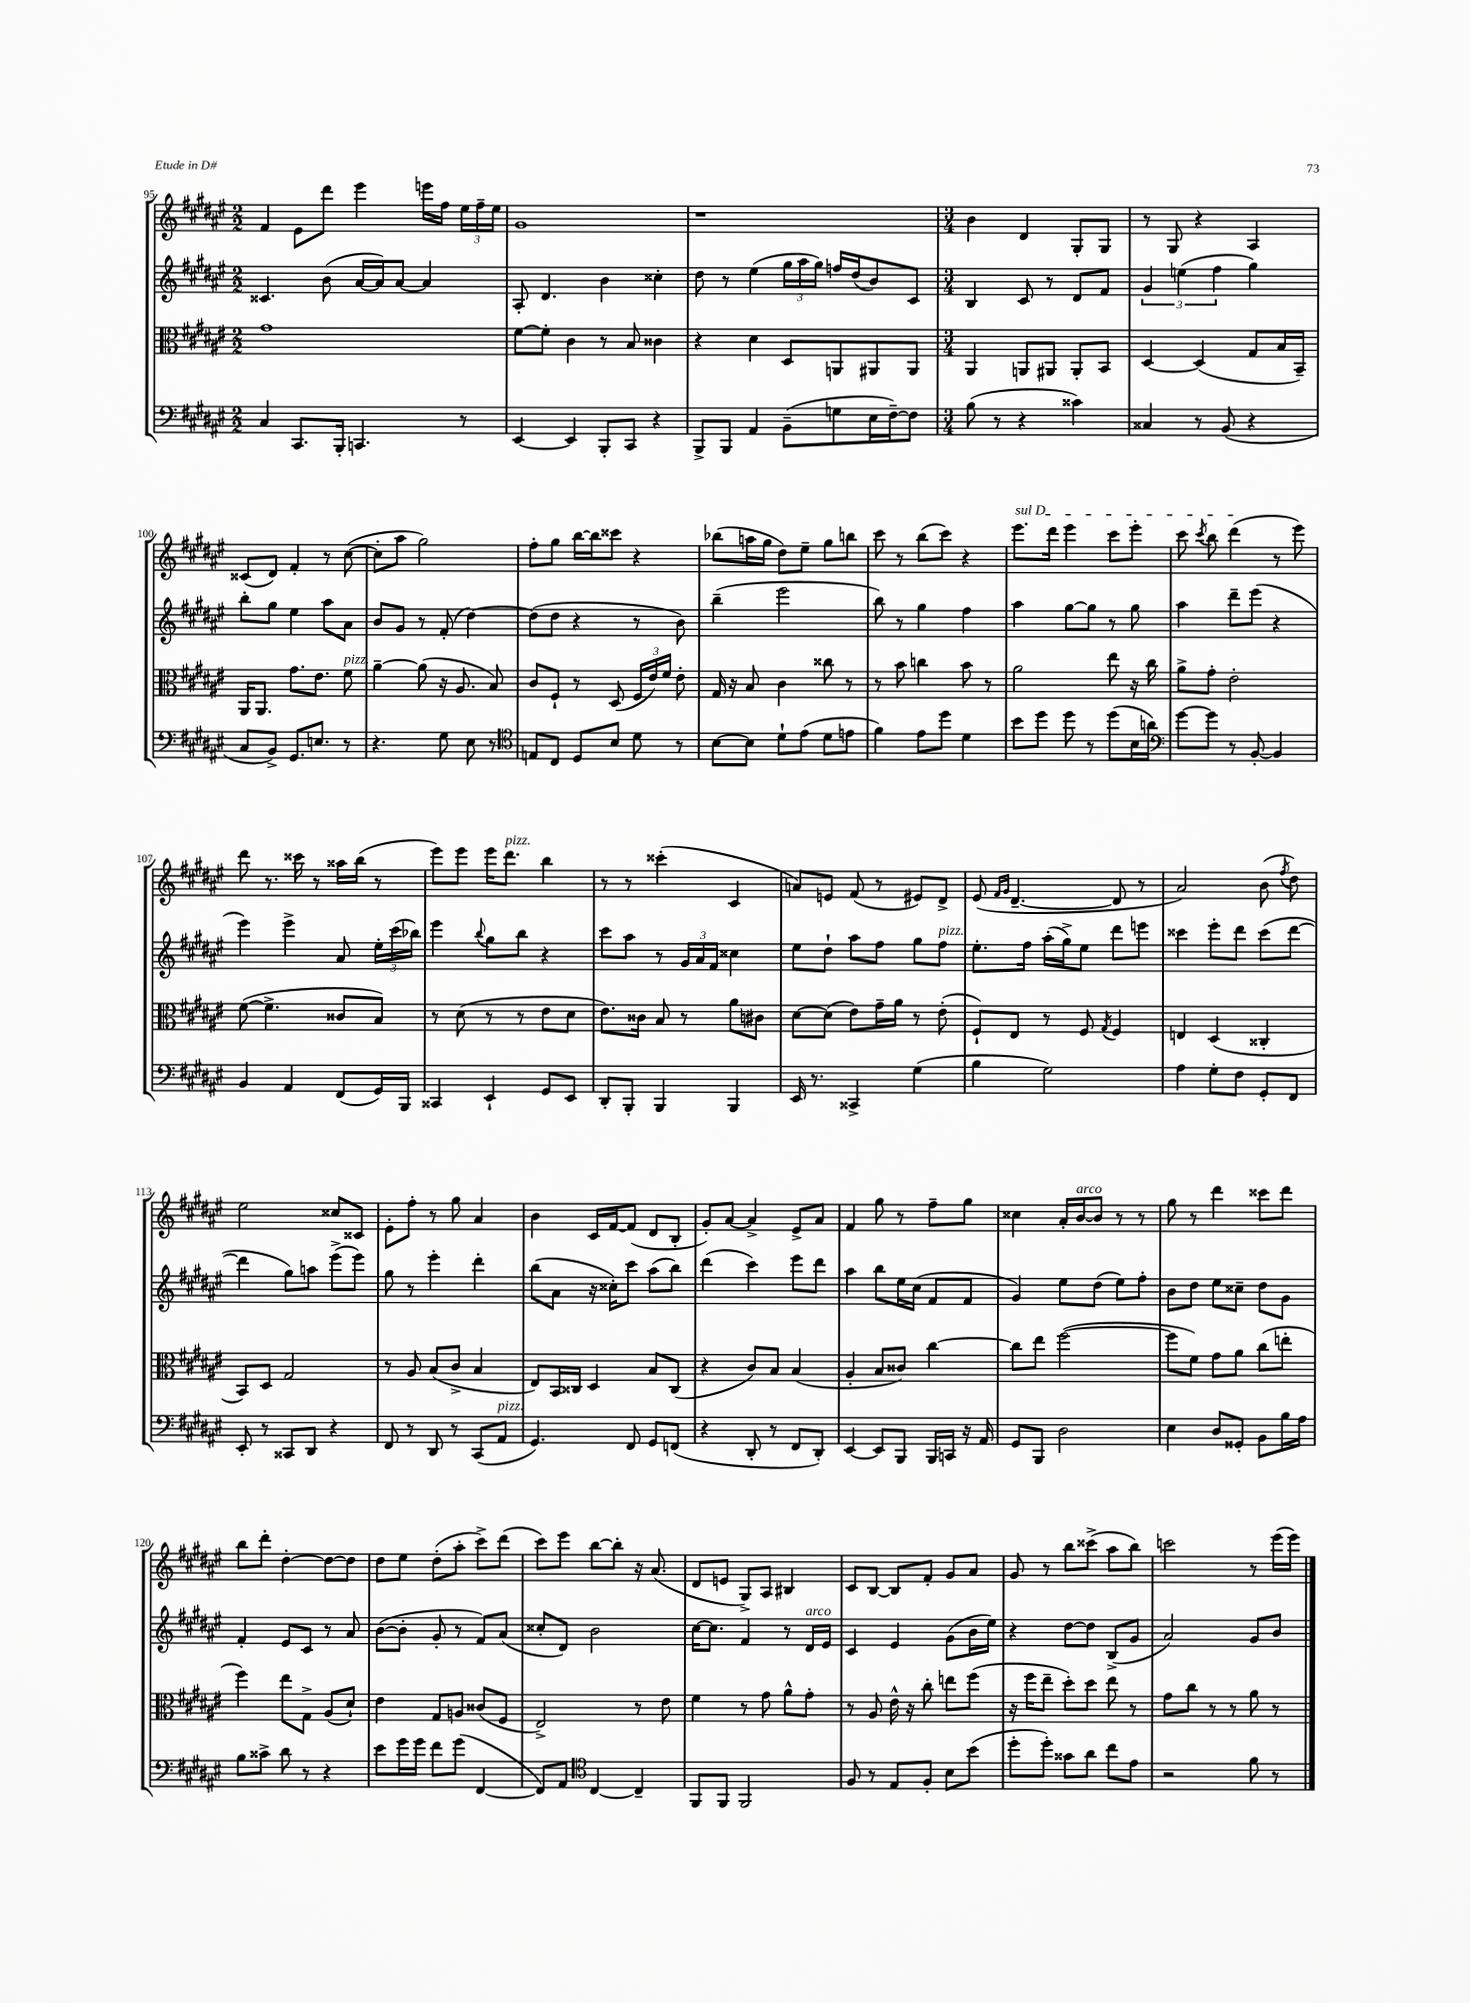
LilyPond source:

<<
\new StaffGroup <<
\new Staff = "s0" {
    \clef treble \key fis \major \numericTimeSignature \time 2/2
    \autoBeamOff fis'4 eis'8[ dis'''8] eis'''4 e'''16[ fis''16] \tuplet 3/2 { eis''16[ fis''16-- eis''16] } |
    gis'1 |
    r1 |
    \numericTimeSignature \time 3/4 b'4 dis'4 gis8[-. gis8] |
    r8 gis8 r4 ais4 |
    cisis'8[( dis'8]) fis'4-. r8 cis''8~( |
    cis''8[-. ais''8] gis''2) |
    fis''8[-. gis''8] b''16[~ b''16 cisis'''8] r4 |
    bes''8[( a''16 gis''16] dis''8[) eis''8]-- gis''8[ b''8] |
    cis'''8 r8 b''8[( cis'''8]) r4 |
    \once \override TextSpanner.bound-details.left.text = \markup { \italic "sul D" } eis'''8.[\startTextSpan dis'''16] eis'''4 cis'''8[ eis'''8]-. |
    cis'''8 \acciaccatura { cis'''8 } b''8 dis'''4\stopTextSpan( r8 eis'''8) |
    dis'''8 r8. cisis'''16 r8 aisis''16[ b''16]( r8 |
    eis'''8[) eis'''8] eis'''16[ dis'''8.]^\markup { \italic "pizz." } b''4 |
    r8 r8 cisis'''4-.( cis'4 |
    a'8[) e'8] fis'8( r8 eis'8[) dis'8]-> |
    eis'8( \grace { fis'16[ gis'16] } dis'4.~-- dis'8 r8 |
    ais'2) b'8( \acciaccatura { fis''8 } dis''8) |
    eis''2 cisis''8[ cisis'8] |
    eis'8[-. fis''8]-. r8 gis''8 ais'4 |
    b'4 cis'16[ fis'16~ fis'8]( dis'8[ b8]-. |
    gis'8[-.) ais'8]~ ais'4-> eis'8[-> ais'8] |
    fis'4 gis''8 r8 fis''8[-- gis''8] |
    cisis''4 ais'16[-. b'16~^\markup { \italic "arco" } b'8] r8 r8 |
    gis''8 r8 dis'''4 cisis'''8[ dis'''8] |
    b''8[ dis'''8]-. dis''4~-. dis''8[~ dis''8] |
    dis''8[ eis''8] dis''8[-.( ais''8]-. cis'''8[->) dis'''8]( |
    cis'''8[) eis'''8] b''8[~ b''8]-. r16 ais'8.( |
    dis'8[ e'8] gis8[->) ais8] bis4 |
    cis'8[ b8]~ b8[ fis'8]-. gis'8[ ais'8] |
    gis'8 r8 b''8[ cisis'''8]->( ais''8[ b''8]) |
    c'''2 r8 eis'''16[( eis'''16]) \bar "|." |
}
\new Staff = "s1" {
    \clef treble \key fis \major \numericTimeSignature \time 2/2
    \autoBeamOff cisis'4. b'8( ais'16[~ ais'16) ais'8]~ ais'4 |
    ais8-. dis'4. b'4 cisis''4-. |
    dis''8 r8 eis''4( \tuplet 3/2 { gis''16[ ais''16 gis''16]) } f''16[ dis''16( b'8) cis'8] |
    \numericTimeSignature \time 3/4 b4 cis'8 r8 dis'8[ fis'8] |
    \tuplet 3/2 { gis'4 e''4( fis''4 } gis''4) |
    b''8[-. gis''8] eis''4 ais''8[ ais'8] |
    b'8[ gis'8] r8 fis'8-.( dis''4~) |
    dis''8[( dis''8] r4 r8 b'8) |
    b''4--( eis'''2 |
    b''8) r8 gis''4 fis''4 |
    ais''4 gis''8[~ gis''8] r8 gis''8 |
    ais''4 dis'''8[-- eis'''8]( r4 |
    eis'''4) eis'''4-> ais'8 \tuplet 3/2 { eis''16[-. cis'''16( bes''16]) } |
    eis'''4 \appoggiatura { b''8 } gis''8[ b''8] r4 |
    cis'''8[ ais''8] r8 \tuplet 3/2 { gis'16[ ais'16 fis'16] } cisis''4 |
    eis''8[ dis''8]-! ais''8[ fis''8] gis''8[ fis''8]^\markup { \italic "pizz." } |
    eis''8.[-. fis''16] ais''16[-.( gis''16->) eis''8] dis'''8[ e'''8] |
    cisis'''4 eis'''8[-. dis'''8] cisis'''8[( dis'''8]~ |
    dis'''4 gis''8[) a''8] eis'''8[->( eis'''8]) |
    gis''8 r8 eis'''4-. dis'''4-. |
    b''8[( ais'8] r16 cisis''16[-.) cis'''8] ais''8[( b''8]) |
    dis'''4( cis'''4) eis'''8[ dis'''8] |
    ais''4 b''8[ eis''16 cis''16]( fis'8[ fis'8] |
    gis'4) eis''8[ dis''8]( eis''8[) fis''8]-. |
    b'8[ dis''8] eis''8[ cisis''8]-- dis''8[ gis'8] |
    fis'4-. eis'8[ cis'8] r8 ais'8 |
    b'8[~( b'8]-. gis'8-. r8 fis'8[) ais'8]( |
    cisis''8[-. dis'8]) b'2 |
    cis''16[~ cis''8.] fis'4 r8 dis'16[^\markup { \italic "arco" } eis'16] |
    cis'4 eis'4 gis'8[( b'16 eis''16]) |
    r4 dis''8[~ dis''8] b8[->( gis'8] |
    ais'2) gis'8[ b'8] \bar "|." |
}
\new Staff = "s2" {
    \clef alto \key fis \major \numericTimeSignature \time 2/2
    \autoBeamOff gis'1 |
    fis'8[~ fis'8]-. cis'4 r8 b8 cisis'4 |
    r4 dis'4 dis8[ a,8 ais,8 ais,8] |
    \numericTimeSignature \time 3/4 ais,4 a,8[ ais,8] ais,8[-. b,8] |
    dis4~ dis4( gis8[ b16 b,16]--) |
    ais,16[ ais,8.] gis'8.[ eis'8.] fis'8^\markup { \italic "pizz." } |
    ais'4~-- ais'8( r16 ais8. b8) |
    cis'8[ fis8]-! r8 dis8( \tuplet 3/2 { fis16[ eis'16) fis'16] } eis'8-. |
    gis16 r16 b8 cis'4 cisis''8 r8 |
    r8 b'8 c''4 b'8 r8 |
    ais'2 eis''8 r16 cis''16 |
    ais'8[-> gis'8]-. eis'2-. |
    fis'8~( fis'4.-> cisis'8[ b8]) |
    r8 dis'8( r8 r8 eis'8[ dis'8] |
    eis'8.[) cisis'16] b8 r8 ais'8[ cis'8] |
    dis'8[~ dis'8]( eis'8[) gis'16-- ais'16] r8 eis'8-.( |
    fis8[-!) eis8] r8 fis8 \acciaccatura { gis8 } fis4 |
    e4 dis4( cisis4-. |
    b,8[) dis8] gis2 |
    r8 ais8 b8[( cis'8]-> b4 |
    eis8[) b,16 cisis16] dis4 b8[ cisis8]( |
    r4 cis'8[) b8] b4( |
    ais4-. b8[ cisis'8]) cis''4~ |
    cis''8[ eis''8] fis''2~( |
    fis''8[ fis'8]) gis'8[ ais'8] cis''8[( e''8]-. |
    fis''4) eis''8[ gis8]-> ais8[( dis'8]-!) |
    eis'4 gis8[ a8] cisis'8[( fis8] |
    eis2->) r8 eis'8 |
    fis'4 r8 gis'8 ais'8[-^ gis'8]-. |
    r8 ais8 eis'16-^ r16 cis''8-. e''8[ fis''8]( |
    r16 fis''16[ eis''8]-- dis''8[-.) dis''8] eis''8 r8 |
    gis'8[ cis''8] r8 r8 ais'8 r8 \bar "|." |
}
\new Staff = "s3" {
    \clef bass \key fis \major \numericTimeSignature \time 2/2
    \autoBeamOff cis4 cis,8.[ b,,16]-. c,4. r8 |
    eis,4~ eis,4 b,,8[-. cis,8] r4 |
    b,,8[-> b,,8] ais,4 b,8[--( g8 eis16 fis16~--) fis8] |
    \numericTimeSignature \time 3/4 b8( r8 r4 cisis'4) |
    cisis4 r8 b,8( r4 |
    cis8[ b,8]->) gis,8.[ e8.] r8 |
    r4. gis8 eis8 r8 |
    \clef tenor e8[ cis8] dis8[ b8] dis'8 r8 |
    b8[~ b8] dis'8[-! eis'8]( dis'8[ e'8] |
    fis'4) eis'8[ dis''8] dis'4 |
    b'8[ dis''8] dis''8 r8 dis''8[( b16 a'16]) |
    \clef bass gis'8[~ gis'8] r8 b,8~-. b,4 |
    b,4 ais,4 fis,8[( gis,16) b,,16] |
    cisis,4 eis,4-! gis,8[ eis,8] |
    dis,8[-. b,,8]-. b,,4 b,,4 |
    eis,16 r8. cisis,4-> gis4( |
    b4 gis2) |
    ais4 gis8[-. fis8] gis,8[-. fis,8] |
    eis,8-. r8 cisis,8[ dis,8] r4 |
    fis,8 r8 dis,8 r8 cis,8[( ais,8]^\markup { \italic "pizz." } |
    gis,4.) fis,8 gis,8[ f,8]( |
    r4 dis,8-. r8 fis,8[ dis,8]-.) |
    eis,4~ eis,8[ b,,8] b,,16[ c,16] r16 ais,16 |
    gis,8[ b,,8] dis2 |
    eis4 dis8[ gisis,8]-. b,8[ b16 ais16] |
    b8[ cisis'8]-> dis'8 r8 r4 |
    eis'8[ gis'16 gis'16] fis'8[ gis'8]( fis,4~ |
    fis,8[) ais,8] \clef tenor cis4~ cis4-- |
    fis,8[ fis,8] fis,2 |
    fis8 r8 eis8[ fis8]-. b8[ b'8]( |
    dis''8[-. dis''8]-.) gisis'8[ ais'8] cis''8[ eis'8] |
    r2 fis'8 r8 \bar "|." |
}
>>
>>
\layout { \context { \Score currentBarNumber = #95 } }
